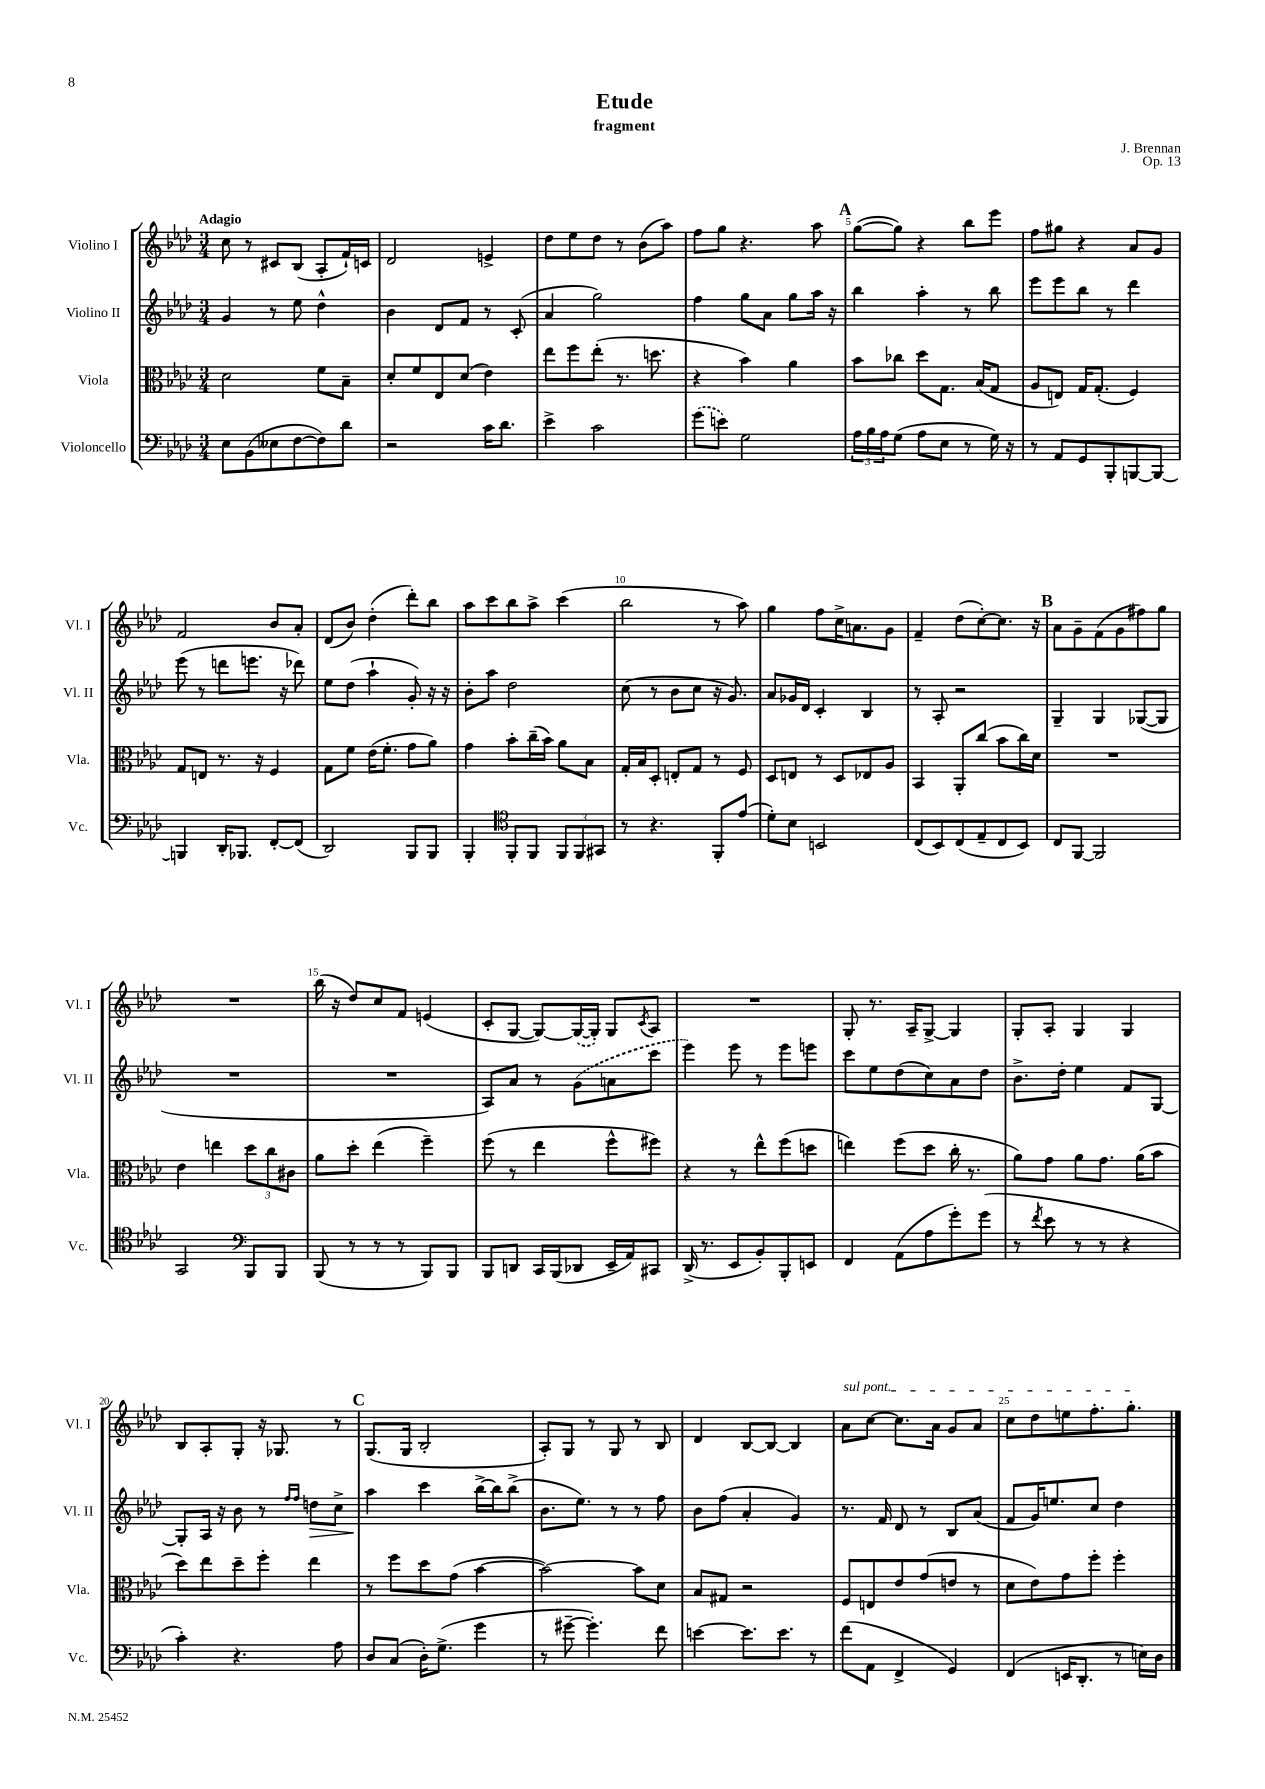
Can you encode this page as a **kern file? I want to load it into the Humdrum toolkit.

**kern	**kern	**kern	**kern
*staff4	*staff3	*staff2	*staff1
*clefF4	*clefC3	*clefG2	*clefG2
*k[b-e-a-d-]	*k[b-e-a-d-]	*k[b-e-a-d-]	*k[b-e-a-d-]
*M3/4	*M3/4	*M3/4	*M3/4
8E-\L	2d-\	4g/	8cc\
(8BB-\	.	.	8r
8E--\	.	8r	8c#/L
[8F\	.	8ee-\	(8B-/J
8F\])	8f\L	4dd-^^\	8A-'/L
8d-\J	8B-~\J	.	16f`/L)
.	.	.	16c/JJ
=	=	=	=
2r	8d-'/L	4b-\	2d-/
.	8f/	.	.
.	8E-/	8d-/L	.
.	(8d-/J	8f/J	.
16c\LK	4e-\)	8r	4e^/
8.d-\J	.	.	.
.	.	(8c'/	.
=	=	=	=
4e-^\	8ee-\L	4a-/	8dd-\L
.	8ff\	.	8ee-\
2c\	(8ee-'\J	2gg\)	8dd-\J
.	8.r	.	8r
.	.	.	(8b-\L
.	8.dd\	.	.
.	.	.	8aa-\J)
=	=	=	=
(8g\L	4r	4ff\	8ff\L
8e\J)	.	.	8gg\J
2G\	4b-\)	8gg\L	4.r
.	.	8a-\J	.
.	4a-\	8gg\L	.
.	.	16aa-\Jk	8aa-\
.	.	16r	.
=	=	=	=
24A-\LL	8b-\L	4bb-\	([8gg\L
24B-\	.	.	.
24A-\J	.	.	.
(8G\J	8cc-\J	.	8gg\]J)
8A-\L	8dd-\L	4aa-'\	4r
8E-\J	8.G\J	.	.
8r	.	8r	8bb-\L
.	(16B-/LK	.	.
16G\)	8G/J	8bb-\	8eee-\J
16r	.	.	.
=	=	=	=
8r	8A-/L	8eee-\L	8ff\L
8AA-/L	8E/J)	8eee-\	8gg#\J
8GG/	16G/LK	8bb-\J	4r
.	(8.G'/J	.	.
8BBB-'/	.	8r	.
[8BBB/	4F/)	4ddd-\	8a-/L
8BBB/_J	.	.	8g/J
=	=	=	=
4BBB/]	8G/L	(8eee-\	2f/
.	8E/J	8r	.
16DD-'/LK	8.r	8ddd\L	.
8.BBB-/J	.	.	.
.	.	8.eee\J	.
.	16r	.	.
[8FF'/L	4F/	.	8b-/L
.	.	16r	.
(8FF/]J	.	8ddd-\)	8a-'/J
=	=	=	=
2DD-/)	8G\L	8ee-\L	(8d-/L
.	8f\J	(8dd-\J	8b-/J)
.	(16e-\LK	4aa-`\	(4dd-'\
.	8.f'\J	.	.
8BBB-/L	8g\L	8g'/)	8ddd-'\L)
8BBB-/J	8a-\J)	16r	8bb-\J
.	.	16r	.
=	=	=	=
4BBB-'/	4g\	8b-'\L	8aa-\L
.	.	8aa-\J	8ccc\
*clefC4	*	*	*
8FF'/L	8b-'\L	2dd-\	8bb-\
8FF/J	(16cc~\L	.	8aa-^\J
.	16b-\JJ)	.	.
12FF/L	8a-\L	.	(4ccc\
12FF/	.	.	.
.	8B-\J	.	.
12GG#/J	.	.	.
=	=	=	=
8r	16G'/LL	(8cc\	2bb-\
.	16B-/J	.	.
4.r	8D-'/J	8r	.
.	8E'/L	8b-\L	.
.	8G/J	8cc\J	.
8FF'/L	8r	16r	8r
.	.	8.g/)	.
(8e-/J	8F/	.	8aa-\)
=	=	=	=
8d-'\L)	8D-/L	8a-/L	4gg\
8B-\J	8E/J	16g-/L	.
.	.	16d-/JJ	.
2BB/	8r	4c'/	8ff\L
.	8D-/L	.	16cc^\K
.	.	.	8.a\
.	8E-/	4B-/	.
.	8A-/J	.	8g\J
=	=	=	=
(8C/L	4BB-/	8r	4f~/
8BB-/)	.	8A-'/	.
(8C/	8AA-'/L	2r	(8dd-\L
8E-~/	(8cc/J	.	[8cc'\)
8C/	8b-\L	.	8.cc\]J
8BB-/J)	16cc\L)	.	.
.	16d-\JJ	.	16r
=	=	=	=
8C/L	2.r	4G~/	8a-\L
[8FF/J	.	.	8g~\
2FF/]	.	4G/	(8f\
.	.	.	8g\
.	.	([8G-/L	8ff#\)
.	.	8G-/]J	8gg\J
=	=	=	=
2GG/	4e-\	2.r	2.r
.	4ee\	.	.
*clefF4	*	*	*
8BBB-/L	12dd-\L	.	.
.	12cc\	.	.
8BBB-/J	.	.	.
.	12c#\J	.	.
=	=	=	=
(8BBB-/	8a-\L	2.r	(16bb-\
.	.	.	16r
8r	8dd-'\J	.	8dd-/L)
8r	(4ee-\	.	8cc/
8r	.	.	8f/J
8BBB-/L)	4ff~\)	.	(4e/
8BBB-/J	.	.	.
=	=	=	=
8BBB-/L	(8ff\	8A-/L)	8c'/L
8DD/J	8r	8a-/J	[8G/J
16CC/LL	4ee-\	8r	8G/_L)
(16BBB-/J	.	.	.
8DD-/J	.	(8g\L	(16G/_L
.	.	.	16G'/]JJ)
16EE-~/LL	8ff^^\L	8a\	8G/L
16AA-/J)	.	.	.
.	.	.	8qc/
8CC#/J	8ff#\J)	8ccc\J	8A-/J
=	=	=	=
(16DD-^/	4r	4eee-\)	2.r
8.r	.	.	.
8EE-/L	8r	8eee-\	.
8BB-'/)	8ee-^^\L	8r	.
8BBB-'/	(8ff\	8eee-\L	.
8EE/J	8dd\J	8eee\J	.
=	=	=	=
4FF/	4ee\)	8ccc\L	8G'/
.	.	8ee-\	8.r
(8AA-\L	(8ff\L	(8dd-\	.
.	.	.	16A-~/LK
8A-\	8dd-\J	8cc\)	[8G^/J
8g'\)	16cc'\	8a-\	4G/]
.	8.r	.	.
(8g\J	.	8dd-\J	.
=	=	=	=
8r	8a-\L)	8.b-^\L	8G'/L
8qf/	.	.	.
8e-\	8g\J	.	8A-'/J
.	.	16dd-'\Jk	.
8r	8a-\L	4ee-\	4G/
8r	8.g\J	.	.
4r	.	8f/L	4G/
.	(16a-\LK	.	.
.	8b-\J	[8G/J	.
=	=	=	=
4c'\)	8dd-\L)	8G'/]L	8B-/L
.	8ee-\	16A-/Jk	8A-'/
.	.	16r	.
4.r	8dd-~\	8b-\	8G'/J
.	8ff'\J	8r	16r
.	.	.	8.G-/
.	.	16qqff/LL	.
.	.	16qqff/JJ	.
.	4ee-\	8dd\L	.
8A-\	.	8cc^\J	8r
=	=	=	=
8D-/L	8r	4aa-\	(8.G/L
(8C/J	8ff\L	.	.
.	.	.	16G/Jk
16D-'\LK)	8dd-\	4ccc\	2B-'/
(8.G^\J	.	.	.
.	(8g\J	.	.
4g\	[4b-\	[16bb-^\LL	.
.	.	16bb-\]J	.
.	.	(8bb-^\J	.
=	=	=	=
8r	2b-\_)	8.b-\L	8A-'/L)
[8g#~\	.	.	8G/J
.	.	8.ee-\J)	.
4.g#'\])	.	.	8r
.	.	8r	8G/
.	8b-\]L	8r	8r
8f\	8d-\J	8ff\	8B-/
=	=	=	=
[4e\	8B-/L	8b-\L	4d-/
.	8G#/J	(8ff\J	.
8.e\]L	2r	4a-'/	[8B-/L
.	.	.	8B-/_J
8.e\J	.	.	.
.	.	4g/)	4B-/]
8r	.	.	.
=	=	=	=
(8f\L	8F/L	8.r	8a-\L
8AA-\J	8E/	.	[8cc\J
.	.	16f/	.
4FF^/	8e-/	8d-/	8.cc\]L
.	(8g/	8r	.
.	.	.	16a-\Jk
4GG/)	8e/J	8B-/L	8g/L
.	8r	(8a-/J	8a-/J
=	=	=	=
(4FF/	8d-\L	8f/L	8cc\L
.	8e-\)	16g/K)	8dd-\
.	.	8.ee/	.
16EE/LK	8g\	.	8ee\
8.DD-'/J	.	.	.
.	8ff'\J	8cc/J	8.ff'\
8r	4ff'\	4dd-\	.
.	.	.	8.gg'\J
16E\LL)	.	.	.
16D-\JJ	.	.	.
==	==	==	==
*-	*-	*-	*-
